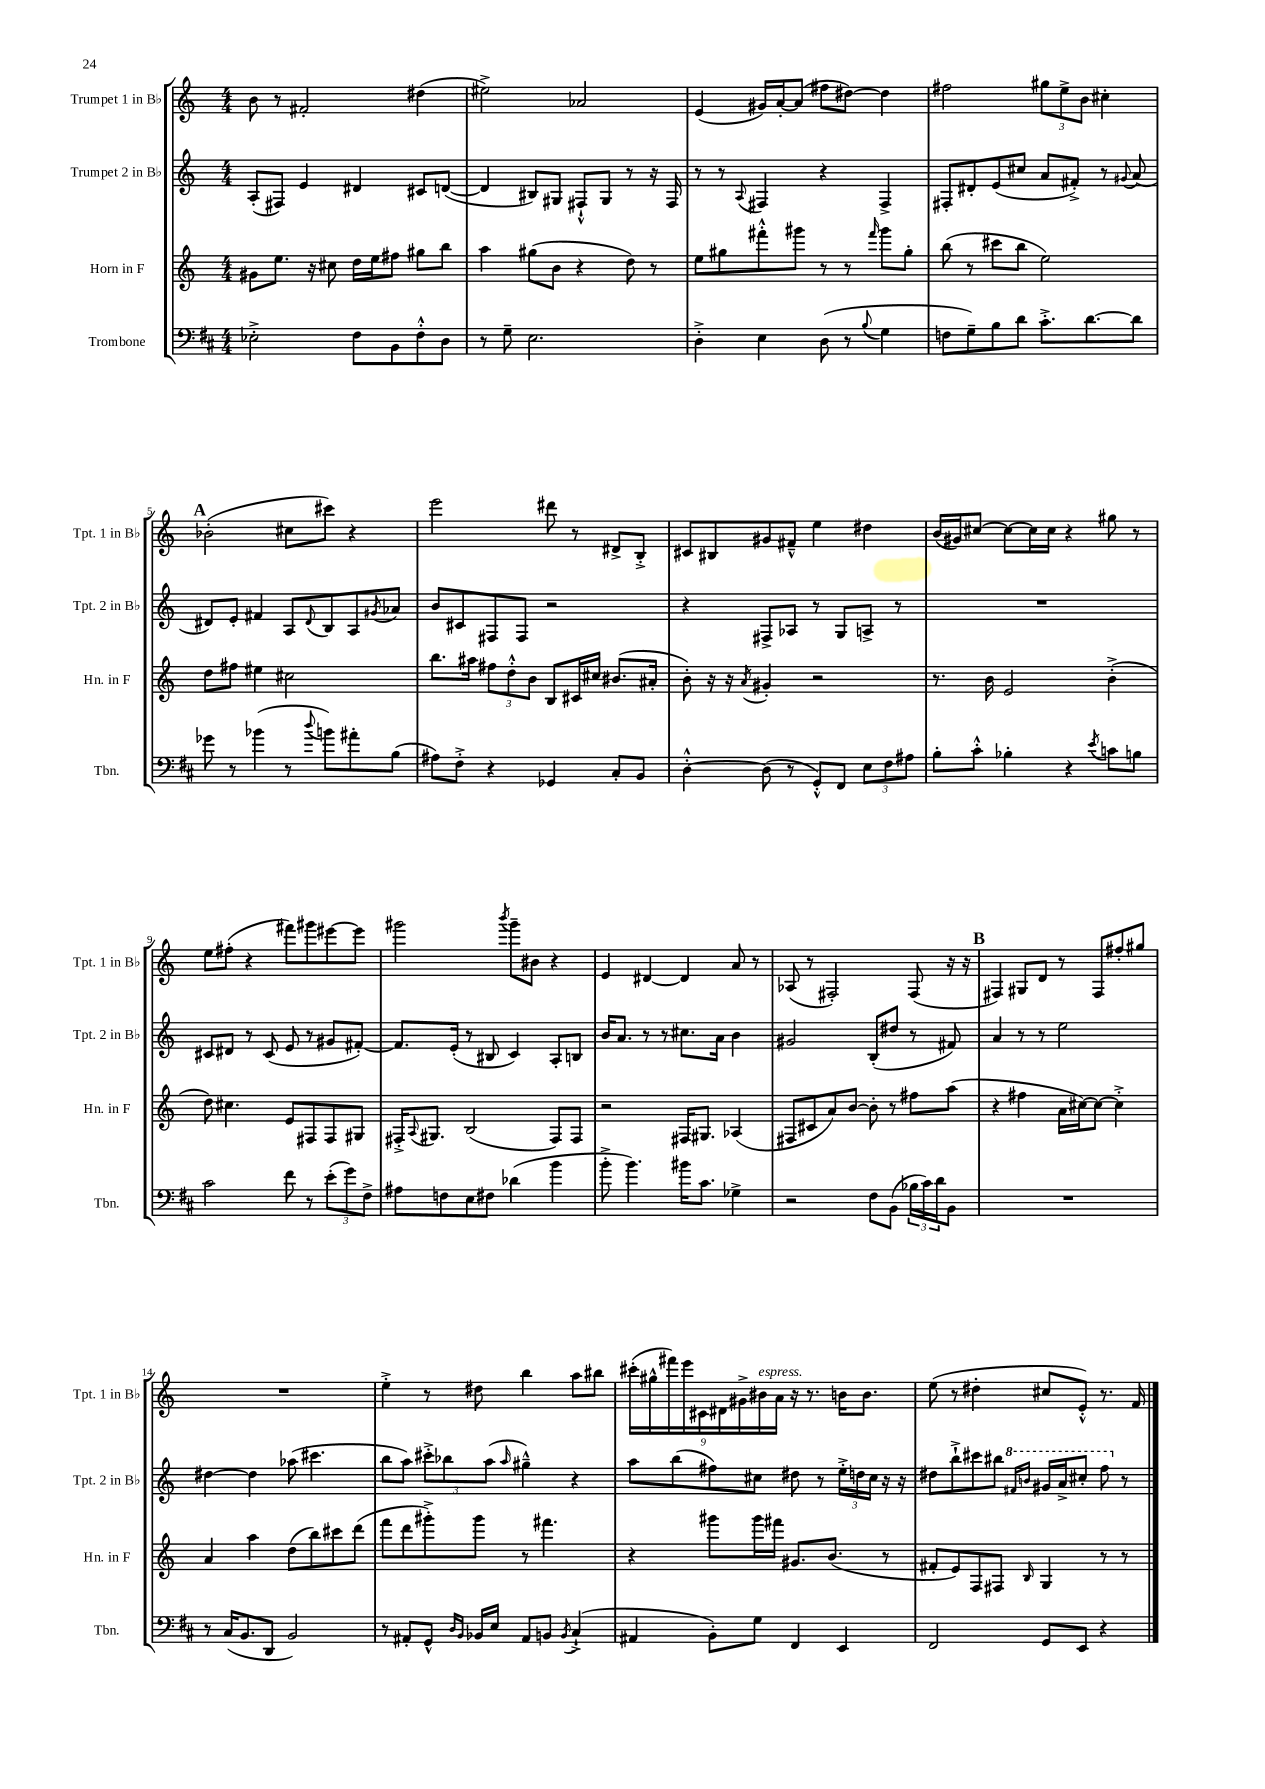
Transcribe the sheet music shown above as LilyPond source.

<<
\new StaffGroup <<
\new Staff = "s0" \with { instrumentName = "Trumpet 1 in Bb" shortInstrumentName = "Tpt. 1 in Bb" } {
    \clef treble \key c \major \numericTimeSignature \time 4/4
    b'8 r8 fis'2-. dis''4( |
    eis''2->) aes'2 |
    e'4( gis'16) a'16~-. a'8( fis''8 dis''8~) dis''4 |
    fis''2 \tuplet 3/2 { gis''8 e''8-> b'8 } cis''4-. |
    \mark \markup { \bold "A" } bes'2-.( cis''8 cis'''8) r4 |
    e'''2 dis'''8 r8 dis'8-> b8-.-> |
    cis'8 bis8 gis'8 fis'8---^ e''4 dis''4 |
    b'16( gis'16) cis''8~ cis''8~ cis''16 cis''16 r4 gis''8 r8 |
    e''8 fis''8-.( r4 fis'''8) gis'''8 eis'''8~ eis'''8 |
    gis'''2 \acciaccatura { b'''8 } gis'''8-- bis'8 r4 |
    e'4 dis'4~ dis'4 a'8 r8 |
    aes8( r8 fis2-.) fis8( r16 r16 |
    \mark \markup { \bold "B" } fis4) gis8 d'8 r8 fis8 fis''8-. gis''8 |
    R1 |
    e''4-.-> r8 dis''8 b''4 a''8 bis''8 |
    \tuplet 9/8 { cis'''16-.( gis''16-^ fis'''16) e'''16 cis'16 dis'16 gis'16-> bis'16^\markup { \italic "espress." } a'16 } r16 r8. b'16 b'8. |
    e''8( r8 dis''4-. cis''8 e'8-.-^) r8. f'16 \bar "|." |
}
\new Staff = "s1" \with { instrumentName = "Trumpet 2 in Bb" shortInstrumentName = "Tpt. 2 in Bb" } {
    \clef treble \key c \major \numericTimeSignature \time 4/4
    a8-.( fis8) e'4 dis'4 cis'8 d'8~( |
    d'4 bis8) gis8 fis8-!-^ gis8 r8 r16 fis16 |
    r8 r8 \appoggiatura { a8 } fis4 r4 fis4-> |
    fis8-. dis'8-. e'8( cis''8 a'8 fis'8-.->) r8 \appoggiatura { gis'8 } a'8( |
    \mark \markup { \bold "A" } dis'8) e'8-. fis'4 a8 \appoggiatura { dis'8 } b8 a8 \acciaccatura { gis'8 } aes'8 |
    b'8 cis'8 fis8 fis8 r2 |
    r4 fis8-> aes8 r8 g8 a8-> r8 |
    R1 |
    cis'8 dis'8 r8 cis'8( e'8 r8 gis'8 fis'8~-.) |
    fis'8. e'16-.( r8 bis8 c'4) a8-. b8 |
    b'16 a'8. r8 r8 cis''8. a'16 b'4 |
    gis'2 b8-.( dis''8 r8 fis'8) |
    \mark \markup { \bold "B" } a'4 r8 r8 e''2 |
    dis''4~ dis''4 aes''8( cis'''4. |
    b''8 a''8) \tuplet 3/2 { cis'''8-.-> bes''8 a''8( } \grace { a''16 } gis''4---^) r4 |
    a''8 b''8( fis''8) cis''8 dis''8 r8 \tuplet 3/2 { e''16-.-> d''16 cis''16 } r16 r16 |
    dis''8 b''8-!-> cis'''8 bis''8 \ottava #1 \grace { fis''16 b''16 } gis''16 a''16-> cis'''!8-. f'''8 \ottava #0 r8 \bar "|." |
}
\new Staff = "s2" \with { instrumentName = "Horn in F" shortInstrumentName = "Hn. in F" } {
    \clef treble \key c \major \numericTimeSignature \time 4/4
    gis'8 e''8. r16 cis''8 d''16 e''16 fis''8 gis''8 b''8 |
    a''4 gis''8( b'8 r4 d''8) r8 |
    e''8 gis''8 fis'''8-.-^ gis'''8 r8 r8 \grace { fis'''16 } gis'''8 gis''8-. |
    b''8( r8 cis'''8 b''8 e''2) |
    \mark \markup { \bold "A" } d''8 fis''8 eis''4 cis''2 |
    b''8. ais''16 \tuplet 3/2 { fis''8 d''8-.-^ b'8 } b8 cis'16 cis''16 bis'8.( ais'16-. |
    b'8-.) r16 r16 \acciaccatura { a'8 } gis'4-. r2 |
    r8. b'16 e'2 b'4-.->( |
    d''8) cis''4. e'8 fis8 fis8 gis8 |
    fis16-.-> \appoggiatura { a8 } gis8. b2( fis8) fis8 |
    r2 fis16 gis8. aes4( |
    fis8 cis'8 a'8) b'8~ b'8-. r8 fis''8 a''8( |
    \mark \markup { \bold "B" } r4 fis''4 a'16 cis''16~) cis''8~ cis''4-.-> |
    a'4 a''4 d''8( b''8) cis'''8 d'''8( |
    f'''8 d'''8 gis'''8-.->) gis'''8 r8 fis'''4. |
    r4 gis'''8 gis'''16 fis'''16 gis'8. b'8.( r8 |
    fis'8-. e'8) f8 fis8 \grace { b16 } g4 r8 r8 \bar "|." |
}
\new Staff = "s3" \with { instrumentName = "Trombone" shortInstrumentName = "Tbn." } {
    \clef bass \key d \major \numericTimeSignature \time 4/4
    ees2-.-> fis8 b,8 fis8-.-^ d8 |
    r8 g8-- e2. |
    d4-.-> e4 d8( r8 \appoggiatura { b8 } g4 |
    f8 g8--) b8 d'8 cis'8.-.-> d'8.~ d'8 |
    \mark \markup { \bold "A" } ges'8 r8 bes'4( r8 \appoggiatura { d''8 } b'8) ais'8-. b8( |
    ais8) fis8-.-> r4 ges,4 cis8-. b,8 |
    d4~-.-^ d8( r8 g,8-.-^) fis,8 \tuplet 3/2 { e8 fis8 ais8 } |
    b8-. cis'8-.-^ bes4-. r4 \acciaccatura { e'8 } c'8 b8 |
    cis'2 fis'8 r8 \tuplet 3/2 { e'8-.( g'8) fis8-> } |
    ais8 f8 e8 fis8 des'4( b'4 |
    b'8-.-> b'4.) bis'16 cis'8. ges4-> |
    r2 fis8 b,8( \tuplet 3/2 { bes16 cis'16) d'16 } b,8 |
    \mark \markup { \bold "B" } R1 |
    r8 cis16( b,8. d,8 b,2) |
    r8 ais,8-. g,8-^ \grace { d16 b,16 } bes,16 e16 ais,8 b,8 \acciaccatura { b,8 } cis4-!->( |
    ais,4 b,8-.) g8 fis,4 e,4 |
    fis,2 g,8 e,8 r4 \bar "|." |
}
>>
>>
